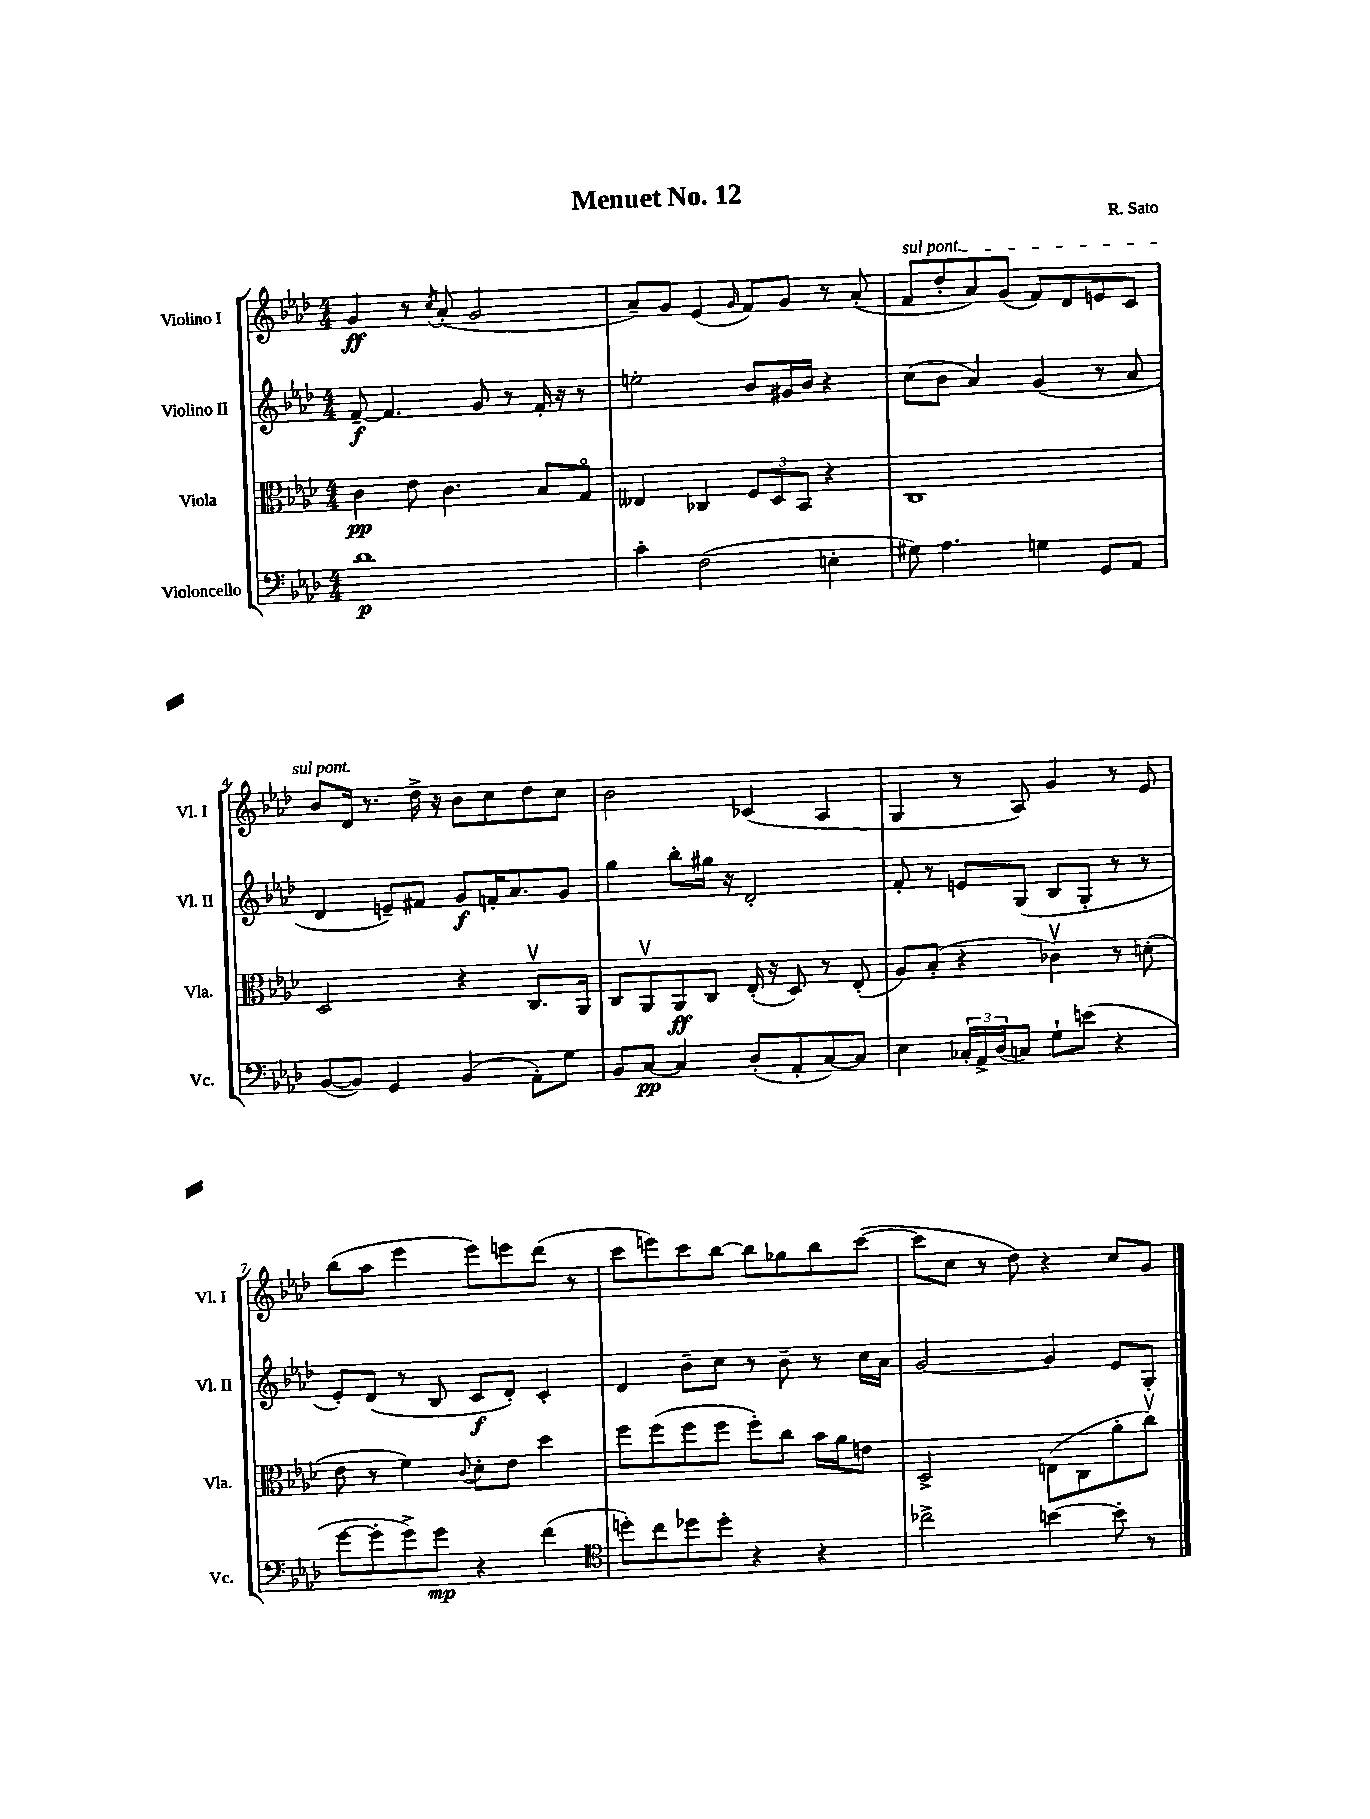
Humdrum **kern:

**kern	**dynam	**kern	**dynam	**kern	**dynam	**kern	**dynam
*part4	*part4	*part3	*part3	*part2	*part2	*part1	*part1
*staff4	*staff4	*staff3	*staff3	*staff2	*staff2	*staff1	*staff1
*I"Violoncello	*	*I"Viola	*	*I"Violino II	*	*I"Violino I	*
*I'Vc.	*	*I'Vla.	*	*I'Vl. II	*	*I'Vl. I	*
*clefF4	*	*clefC3	*	*clefG2	*	*clefG2	*
*k[b-e-a-d-]	*	*k[b-e-a-d-]	*	*k[b-e-a-d-]	*	*k[b-e-a-d-]	*
*M4/4	*	*M4/4	*	*M4/4	*	*M4/4	*
=1	=1	=1	=1	=1	=1	=1	=1
1d-	p	4c\	pp	[8f~/	f	4g/	ff
.	.	.	.	4.f/]	.	.	.
.	.	8e-\	.	.	.	8r	.
.	.	.	.	.	.	8qcc/	.
.	.	4.c\	.	.	.	(8a-'/	.
.	.	.	.	8g/	.	2g/	.
.	.	.	.	8r	.	.	.
.	.	8B-/L	.	16f'/	.	.	.
.	.	.	.	16r	.	.	.
.	.	8G/J	.	8r	.	.	.
=2	=2	=2	=2	=2	=2	=2	=2
4c'\	.	4E--X/	.	2een'\	.	8a-~/L)	.
.	.	.	.	.	.	8g/J	.
(2F\	.	4C-X/	.	.	.	(4e-/	.
.	.	.	.	.	.	16qqg/	.
.	.	12F/L	.	8b-/L	.	8f/L)	.
.	.	12D-/	.	.	.	.	.
.	.	.	.	16g#X/L	.	8g/J	.
.	.	12BB-/J	.	.	.	.	.
.	.	.	.	16b-/JJ	.	.	.
4En'\	.	4r	.	4r	.	8r	.
.	.	.	.	.	.	(8a-'/	.
=3	=3	=3	=3	=3	=3	=3	=3
!	!	!	!	!	!	!LO:TX:a:i:t=sul pont.	!
8G#X\)	.	1C	.	(8cc\L	.	8f/L	.
4.A-\	.	.	.	8b-\J	.	8dd-'/	.
.	.	.	.	4a-/)	.	8a-/)	.
.	.	.	.	.	.	(8g/J	.
4Gn\	.	.	.	(4g/	.	8f/L)	.
.	.	.	.	.	.	8d-/	.
8GG/L	.	.	.	8r	.	8en/	.
8AA-/J	.	.	.	8a-/	.	8c/J	.
!!LO:LB:g=z
=4	=4	=4	=4	=4	=4	=4	=4
([8BB-/L	.	2D-/	.	4d-/	.	8b-/L	.
8BB-/J])	.	.	.	.	.	16d-/Jk	.
.	.	.	.	.	.	8.r	.
4GG/	.	.	.	8en~/L)	.	.	.
.	.	.	.	8f#X/J	.	16dd-^\	.
.	.	.	.	.	.	16r	.
(4BB-/	.	4r	.	8g/L	f	8b-\L	.
.	.	.	.	16fn'/K	.	8cc\	.
.	.	.	.	8.a-/	.	.	.
8AA-'\L)	.	8.Cv/L	.	.	.	8dd-\	.
8G\J	.	.	.	8g/J	.	8cc\J	.
.	.	16AA-/Jk	.	.	.	.	.
=5	=5	=5	=5	=5	=5	=5	=5
8BB-/L	.	8C/L	.	4gg\	.	2b-\	.
[8C/J	pp	8AA-v/	.	.	.	.	.
4C/]	.	8AA-/	ff	8bb-'\L	.	.	.
.	.	8C/J	.	16gg#X\Jk	.	.	.
.	.	.	.	16r	.	.	.
(8D-'/L	.	(16E-'/	.	2d-'/	.	(4c-X/	.
.	.	16r	.	.	.	.	.
8AA-'/	.	8D-/)	.	.	.	.	.
[8C/)	.	8r	.	.	.	4A-/	.
8C/J]	.	(8E-'/	.	.	.	.	.
=6	=6	=6	=6	=6	=6	=6	=6
4E-\	.	8A-/L)	.	8f'/	.	4G/	.
.	.	(8B-'/J	.	8r	.	.	.
24C-X'/LL	.	4r	.	8en/L	.	8r	.
24AA-^/	.	.	.	.	.	.	.
(24D-/J	.	.	.	.	.	.	.
8Cn/J)	.	.	.	(8G/J	.	8A-/)	.
8G`\L	.	4c-Xv\)	.	8B-/L	.	4g/	.
(8en\J	.	.	.	8G'/J	.	.	.
4r	.	8r	.	8r	.	8r	.
.	.	(8dn'\	.	8r	.	8e-/	.
!!LO:LB:g=z
=7	=7	=7	=7	=7	=7	=7	=7
[8g\L	.	8e-\	.	8e-'/L)	.	(8bb-\L	.
8g'\]	.	8r	.	(8d-/J	.	8aa-\J	.
8g^\)	.	4f\)	.	8r	.	4eee-\	.
8g\J	mp	.	.	8B-/	.	.	.
.	.	8qqc/	.	.	.	.	.
4r	.	8d-'\L	.	8c/L	f	8eee-\L)	.
.	.	8e-\J	.	8d-'/J)	.	8eeen\	.
(4f\	.	4dd-\	.	4c'/	.	(8ddd-\J	.
.	.	.	.	.	.	8r	.
=8	=8	=8	=8	=8	=8	=8	=8
*clefC4	*	*	*	*	*	*	*
8ddn'\L)	.	8ff\L	.	4d-/	.	8ccc\L	.
8cc\	.	(8ff\	.	.	.	8eeen\)	.
8dd-X\	.	8ff\	.	8b-~\L	.	8ccc\	.
8dd-'\J	.	8ff\J	.	8cc\J	.	[8bb-\J	.
4r	.	8ff'\L)	.	8r	.	8bb-\L]	.
.	.	8cc\J	.	8b-~\	.	8gg-X\	.
4r	.	16b-\LL	.	8r	.	8bb-\	.
.	.	16a-\J	.	.	.	.	.
.	.	8en\J	.	16cc\LL	.	([8ccc\J	.
.	.	.	.	16a-\JJ	.	.	.
=9	=9	=9	=9	=9	=9	=9	=9
2cc-X^\	.	2D-^/	.	[2g/	.	8ccc\L]	.
.	.	.	.	.	.	8cc\J	.
.	.	.	.	.	.	8r	.
.	.	.	.	.	.	8dd-\)	.
[4bn\	.	(8En\L	.	4g/]	.	4r	.
.	.	8C\	.	.	.	.	.
8b'\]	.	8a-'\	.	8e-/L	.	8cc/L	.
8r	.	8ccv\J)	.	8G'/J	.	8g/J	.
==	==	==	==	==	==	==	==
*-	*-	*-	*-	*-	*-	*-	*-
